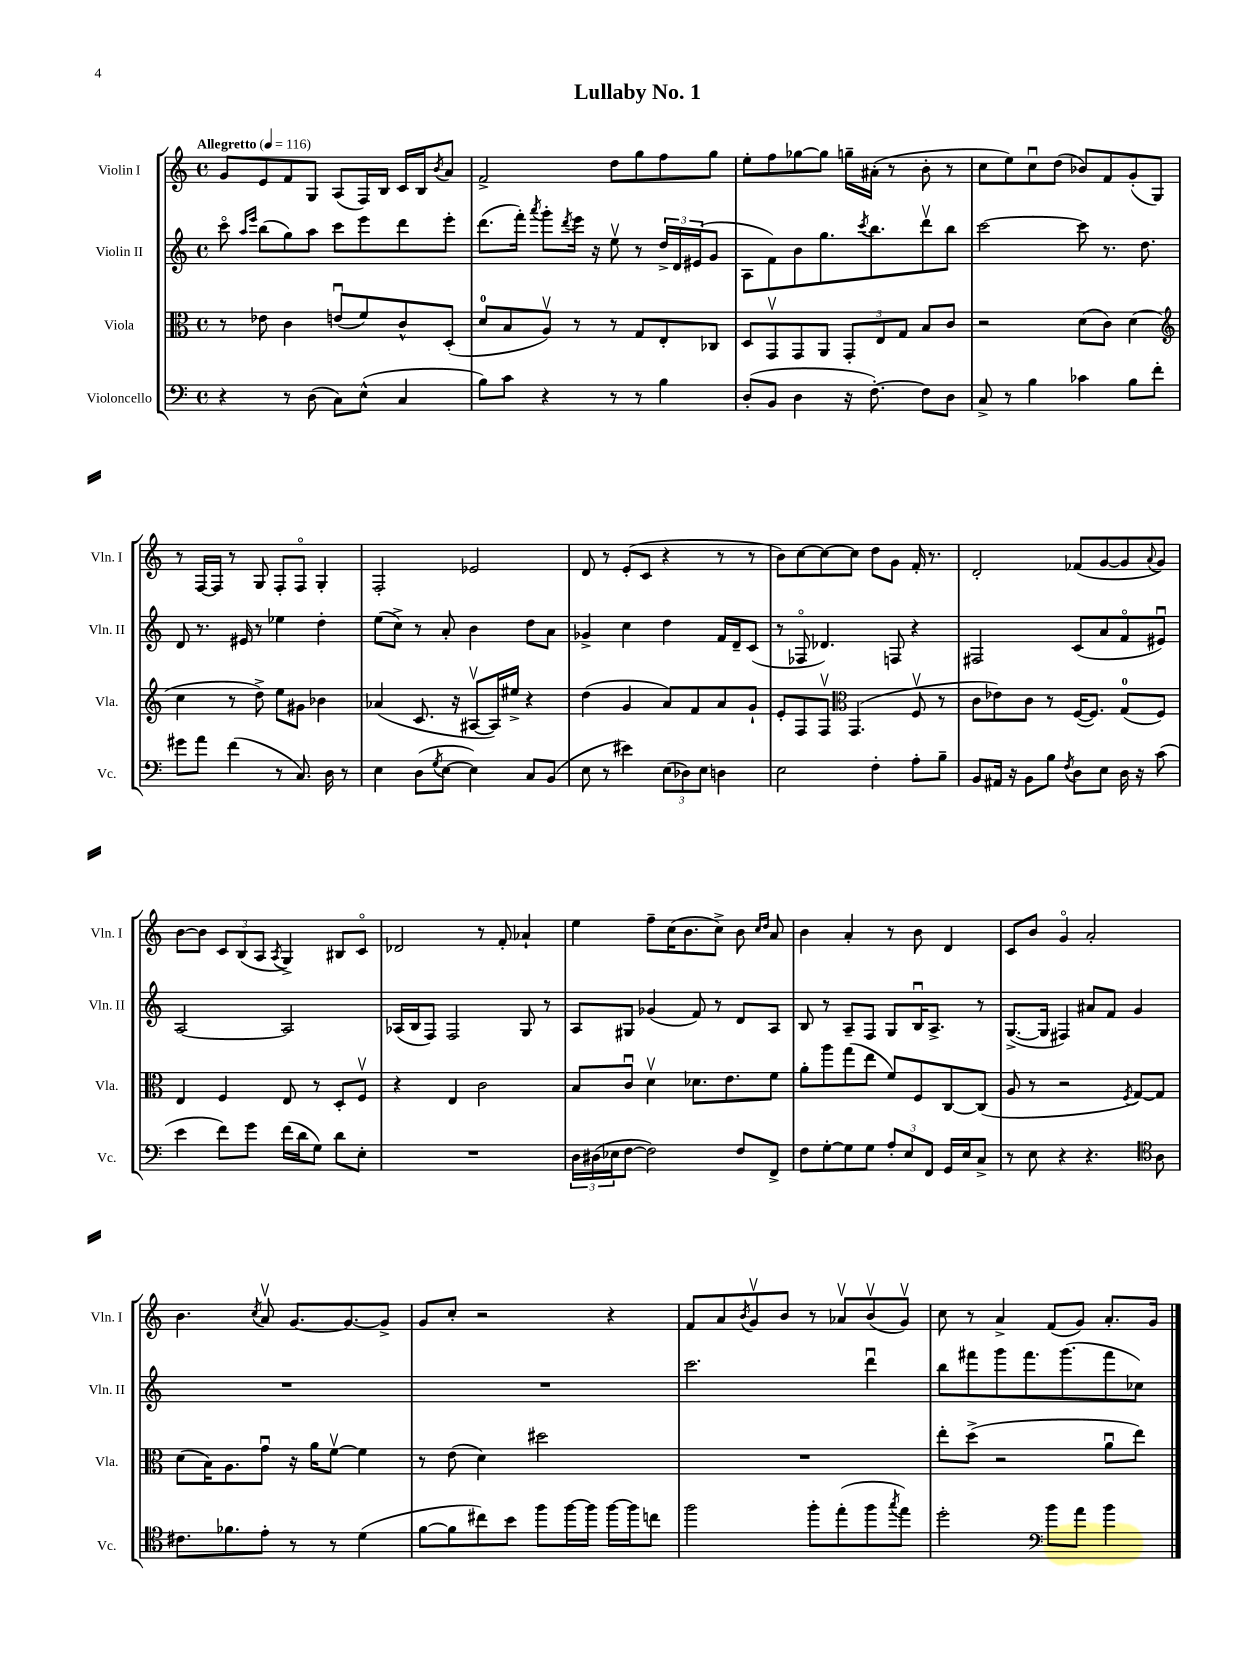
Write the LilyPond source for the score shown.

\header { title = "Lullaby No. 1" }
<<
\new StaffGroup <<
\new Staff = "s0" \with { instrumentName = "Violin I" shortInstrumentName = "Vln. I" } {
    \clef treble \key c \major \defaultTimeSignature \time 4/4 \tempo "Allegretto" 4 = 116
    g'8 e'8 f'8 g8 a8( f16) b16 c'16 b16 \acciaccatura { b'8 } a'8 |
    f'2-> d''8 g''8 f''8 g''8 |
    e''8-. f''8 ges''8~ ges''8 g''16-- ais'16-.( r8 b'8-. r8 |
    c''8 e''8) c''8\downbow d''8( bes'8) f'8 g'8-.( g8) |
    r8 f16~ f16 r8 g8 f8-. f8\flageolet g4-. |
    f2-. ees'2 |
    d'8 r8 e'8-.( c'8 r4 r8 r8 |
    b'8) c''8~ c''8~ c''8 d''8 g'8 f'16-. r8. |
    d'2-. fes'8( g'8~ g'8 \appoggiatura { a'8 } g'8) |
    b'8~ b'8 \tuplet 3/2 { c'8 b8( a8 } \acciaccatura { a8 } g4->) bis8 c'8\flageolet |
    des'2 r8 f'8-. aes'4-! |
    e''4 f''8-- c''16( b'8. c''8->) b'8 \grace { c''16 d''16 } a'8 |
    b'4 a'4-. r8 b'8 d'4 |
    c'8 b'8 g'4\flageolet a'2-. |
    b'4. \acciaccatura { c''8 } a'8\upbow g'8.~ g'8.~ g'8-> |
    g'8 c''8-. r2 r4 |
    f'8 a'8 \acciaccatura { b'8 } g'8\upbow b'8 r8 aes'8\upbow b'8\upbow( g'8\upbow) |
    c''8 r8 a'4-> f'8( g'8) a'8.-. g'16 \bar "|." |
}
\new Staff = "s1" \with { instrumentName = "Violin II" shortInstrumentName = "Vln. II" } {
    \clef treble \key c \major \defaultTimeSignature \time 4/4
    c'''8\flageolet \grace { a''16 e'''16 } b''8( g''8) a''8 c'''8 e'''8 d'''8 e'''8-. |
    d'''8.( f'''16-.) \acciaccatura { a'''8 } g'''8-. \acciaccatura { d'''8 } e'''16 r16 e''8\upbow r8 \tuplet 3/2 { d''16-> d'16 eis'16( } g'8 |
    a8 f'8) b'8 g''8. \acciaccatura { c'''8 } b''8. d'''8\upbow b''8 |
    c'''2~ c'''8 r8. d''8. |
    d'8 r8. eis'16 r8 ees''4 d''4-. |
    e''8( c''8->) r8 a'8-. b'4 d''8 a'8 |
    ges'4-> c''4 d''4 f'16 d'16-- c'8( |
    r8 fes8\flageolet des'4.) f8 r4 |
    fis2 c'8( a'8 f'8\flageolet eis'8\downbow) |
    a2~ a2 |
    aes16( b16 f8) f2 g8 r8 |
    a8 gis8 ges'4( f'8) r8 d'8 a8 |
    b8 r8 a8-- f8 g8 b16\downbow a8.-> r8 |
    g8.~->( g16 fis4) ais'8 f'8 g'4 |
    R1 |
    R1 |
    c'''2. d'''4\downbow |
    b''8 fis'''8 g'''8 fis'''8. g'''8.( fis'''8 ces''8) \bar "|." |
}
\new Staff = "s2" \with { instrumentName = "Viola" shortInstrumentName = "Vla." } {
    \clef alto \key c \major \defaultTimeSignature \time 4/4
    r8 ees'8 c'4 e'8\downbow( f'8) c'8-^ d8-.( |
    d'8-0 b8 a8\upbow) r8 r8 g8 e8-. ces8 |
    d8 g,8\upbow g,8 a,8 \tuplet 3/2 { g,8-. e8 g8 } b8 c'8 |
    r2 d'8( c'8) d'4( |
    \clef treble c''4 r8 d''8->) e''8 gis'8 bes'4 |
    aes'4( c'8. r16 ais8~\upbow ais16) eis''16-> r4 |
    d''4( g'4 a'8) f'8 a'8 g'8-! |
    e'8-. f8 f8\upbow \clef alto g,4.( f8\upbow r8 |
    c'8 ees'8) c'8 r8 f16~( f8.) g8-0( f8) |
    e4 f4 e8 r8 d8-. f8\upbow |
    r4 e4 c'2 |
    b8 c'8\downbow d'4\upbow des'8. e'8. f'8 |
    a'8-. a''8 g''8( e''8 f'8) f8 c8~ c8( |
    a8 r8 r2 \acciaccatura { f8 } g8~) g8 |
    d'8( b16) a8. g'8\downbow r16 a'16 f'8~\upbow f'4 |
    r8 e'8( d'4) dis''2 |
    R1 |
    e''8-. d''8->( r2 a'8\downbow e''8) \bar "|." |
}
\new Staff = "s3" \with { instrumentName = "Violoncello" shortInstrumentName = "Vc." } {
    \clef bass \key c \major \defaultTimeSignature \time 4/4
    r4 r8 d8( c8) e8-^( c4 |
    b8) c'8 r4 r8 r8 b4 |
    d8-.( b,8 d4 r16 f8.~-.) f8 d8 |
    c8-> r8 b4 ces'4 b8 f'8-. |
    gis'8 a'8 f'4( r8 c8.) d16 r8 |
    e4 d8( \acciaccatura { g8 } e8~ e4) c8 b,8( |
    e8 r8 eis'4) \tuplet 3/2 { e8( des8) e8 } d4 |
    e2 f4-. a8-. b8-- |
    b,8 ais,16 r16 b,8 b8 \acciaccatura { f8 } d8 e8 d16 r16 c'8( |
    e'4 f'8) g'8 f'16( d'16 g8) d'8 e8-. |
    R1 |
    \tuplet 3/2 { d16 dis16( ees16 } f8~ f2) f8 f,8-> |
    f8 g8~-. g8 g8 \tuplet 3/2 { a8-. e8 f,8 } g,16 e16 c8-> |
    r8 e8 r4 r4. \clef tenor a8 |
    cis'8. fes'8. e'8-. r8 r8 d'4( |
    f'8~ f'8 cis''8) b'8 f''8 f''16~ f''16 f''16~ f''16 c''8 |
    f''2 f''8-. e''8-.( f''8 \acciaccatura { g''8 } e''8) |
    d''2-. \clef bass b'8 a'8 b'4 \bar "|." |
}
>>
>>
\layout { \context { \Score \remove "Bar_number_engraver" } }
